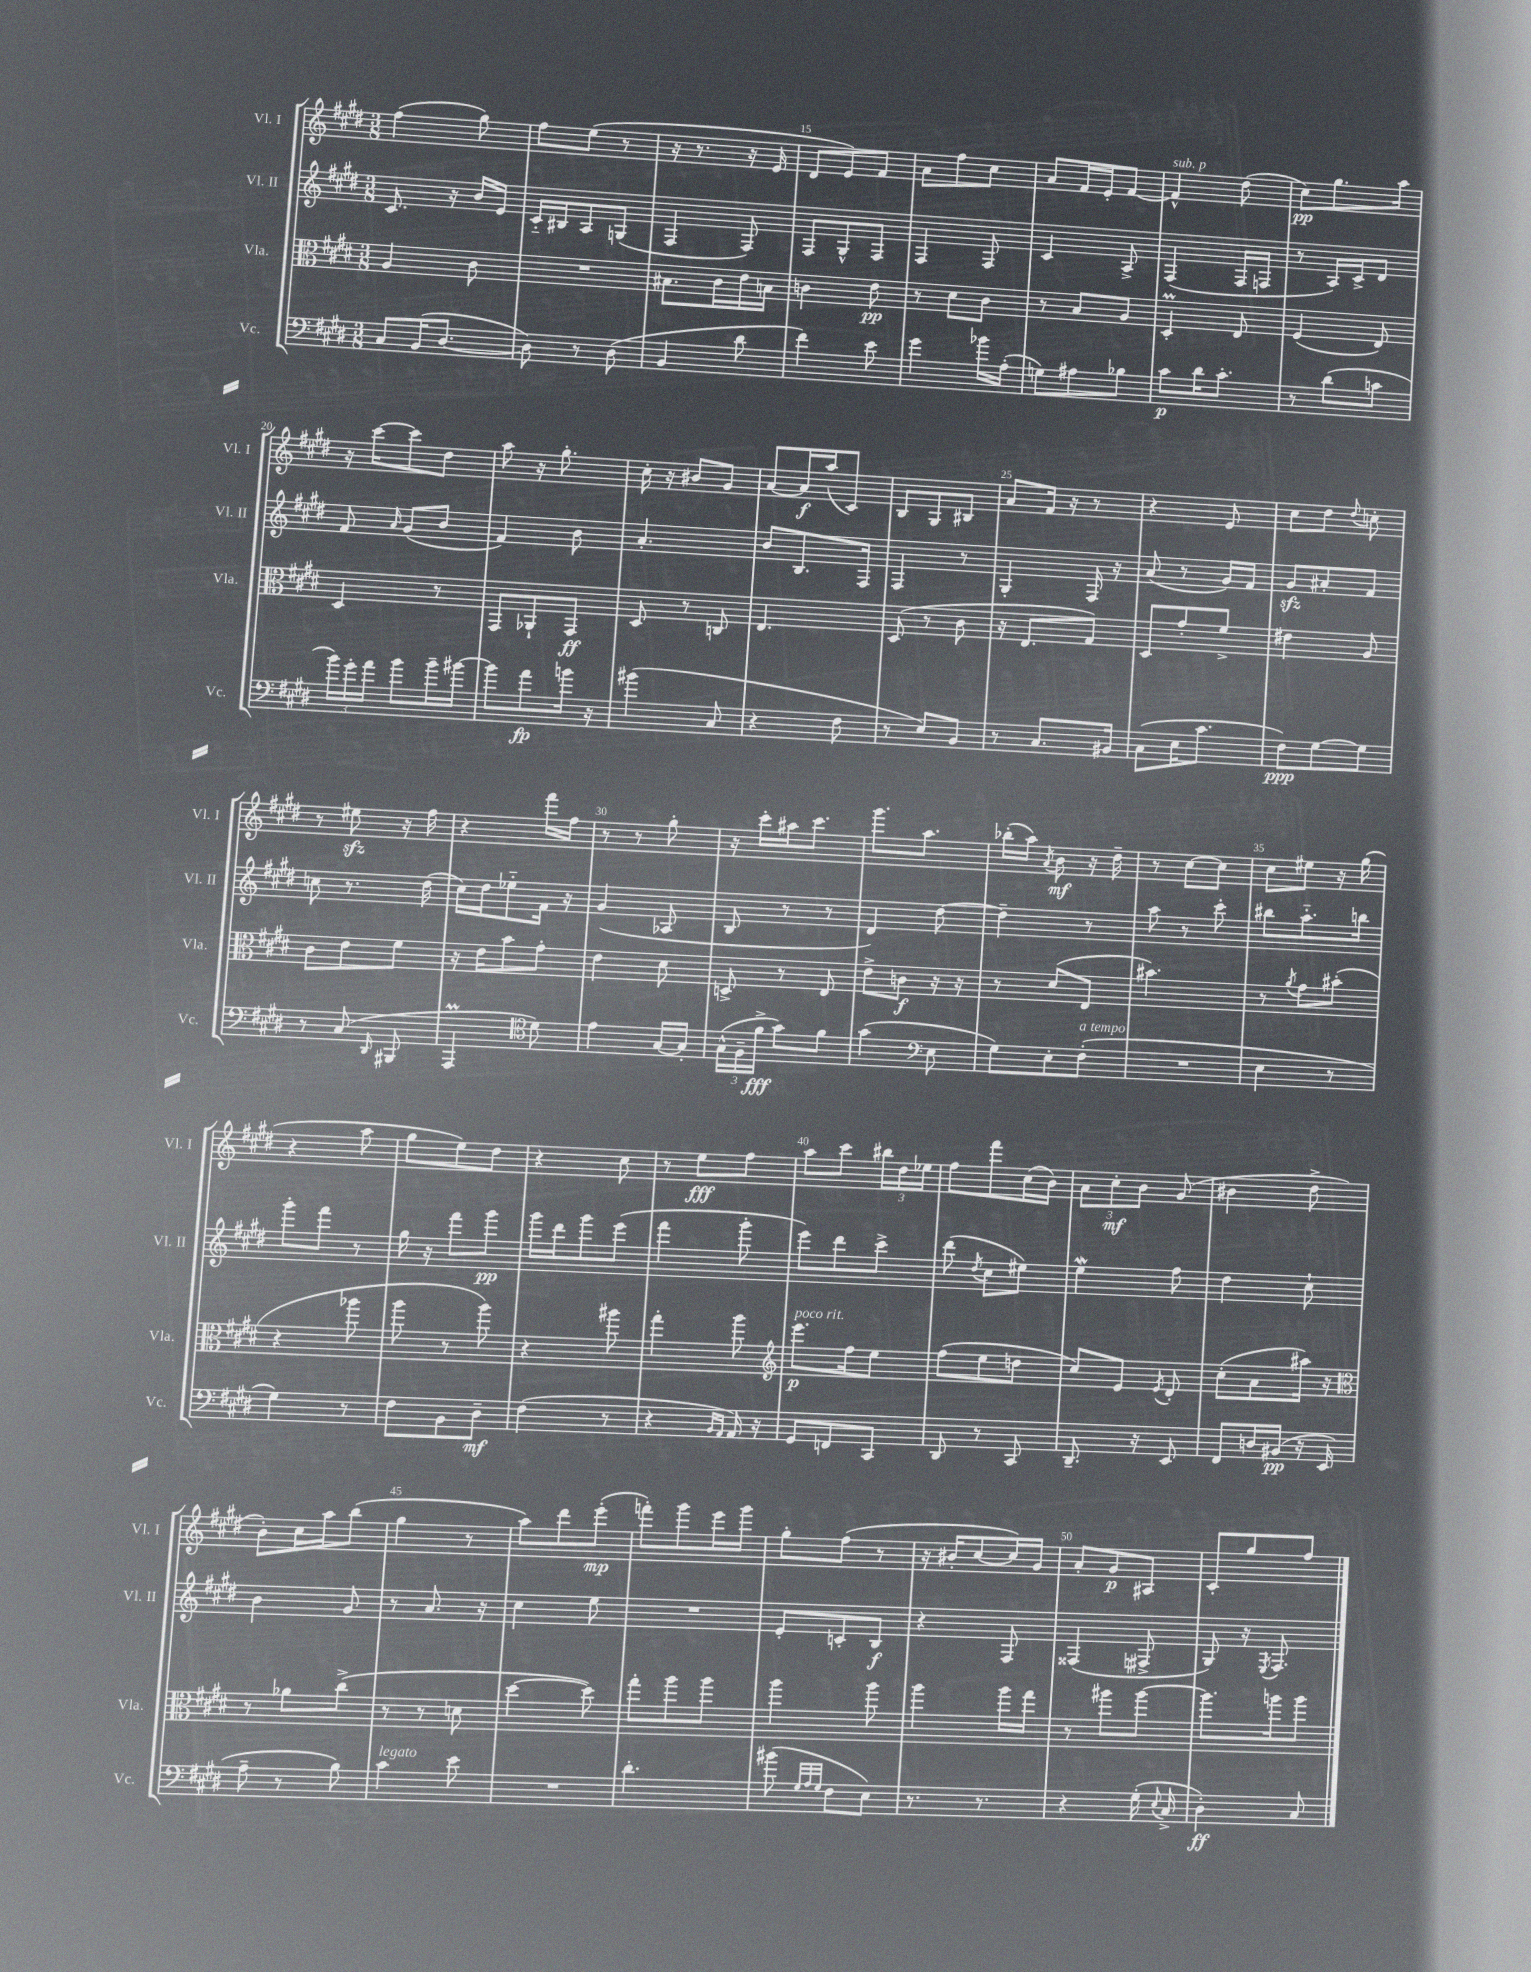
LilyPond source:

<<
\new StaffGroup <<
\new Staff = "s0" \with { instrumentName = "Vl. I" shortInstrumentName = "Vl. I" } {
    \clef treble \key e \major \numericTimeSignature \time 3/8
    \autoBeamOff fis''4( gis''8) |
    fis''8[ e''8]( r8 |
    r16 r8. r16 e'16 |
    dis'8[ e'8) fis'8] |
    a'8[ fis''8 cis''8] |
    a'8[ fis'16 e'16-. fis'8]~ |
    fis'4-^^\markup { \italic "sub. p" } dis''8( |
    cis''8[\pp) gis''8. a''16] |
    r16 cis'''16[~ cis'''8 dis''8] |
    a''8 r16 gis''8.-. |
    cis''16-. r16 bis'8[ gis'8] |
    a'8[~ a'16\f a''16( cis'8]) |
    b8[ gis8 bis8] |
    a'8[ fis'16] r16 r8 |
    r4 e'8 |
    cis''8[ dis''8] \appoggiatura { dis''8 } c''8-. |
    r8 eis''8\sfz r16 fis''16 |
    r4 fis'''16[ fis''16] |
    r8 r8 gis''8-. |
    r16 cis'''16[-. ais''16 cis'''8.] |
    gis'''8.[ a''8.] |
    bes''16[-.( a''16]) \acciaccatura { a'8 } b'8\mf r16 dis''16-- |
    r8 cis''8[~ cis''8] |
    cis''8[ eis''8] r16 gis''16( |
    r4 a''8 |
    gis''8[ e''8) dis''8] |
    r4 cis''8 |
    r8 e''8[\fff fis''8] |
    a''8[ cis'''8] \tuplet 3/2 { bis''16[ dis''16 ees''16] } |
    fis''8[ fis'''8 cis''16( b'16]) |
    \tuplet 3/2 { a'8[ cis''8-.\mf b'8] } gis'8( |
    bis'4 dis''8-> |
    b'8[-.) cis''16 a''16 b''8]( |
    gis''4 r8 |
    a''8[) dis'''8 e'''8]-.\mp( |
    f'''8[-.) gis'''8 e'''16 gis'''16] |
    gis''8[-. fis''8]( r8 |
    r16 bis'16[-. cis''8~ cis''16) gis'16] |
    a'8[-. gis'8\p ais8] |
    cis'8[-. gis''8 fis''8] \bar "|." |
}
\new Staff = "s1" \with { instrumentName = "Vl. II" shortInstrumentName = "Vl. II" } {
    \clef treble \key e \major \numericTimeSignature \time 3/8
    \autoBeamOff cis'8. r16 b'16[ e'16] |
    cis'16[-_ bis16 a8 g8]( |
    fis4 fis8) |
    fis8[ gis8-^ fis8] |
    fis4 fis8 |
    cis'4 a8-> |
    fis4( fis16[ f16] |
    r8 a16[) cis'16-> dis'8] |
    fis'8 \grace { a'16 } gis'8[( b'8] |
    fis'4) b'8 |
    a'4.-. |
    b'8[ b8. fis16] |
    fis4 r8 |
    gis4-. fis16 r16 |
    a'8( r8 gis'16[) fis'16] |
    gis'8[\sfz ais'8-. fis'8] |
    c''8 r8. dis''16( |
    cis''16[) dis''16 ees''8-_ fis'16] r16 |
    gis'4( aes8 |
    b8 r8 r8 |
    dis'4) dis''8~ |
    dis''4-- r8 |
    a''8 r8 cis'''8-. |
    bis''8[ a''8.-_ b''16] |
    gis'''8[-. fis'''8] r8 |
    gis''16 r16 fis'''8[ gis'''8]\pp |
    gis'''16[ dis'''16 gis'''8 e'''8]( |
    fis'''4 gis'''8-. |
    e'''8[) dis'''8 cis'''8]-> |
    dis'''8( \acciaccatura { dis''8 } cis''8[ eis''8]) |
    e''4\mordent fis''8 |
    dis''4 cis''8-! |
    b'4 gis'8 |
    r8 a'8. r16 |
    cis''4 e''8 |
    R4. |
    e'8[-. c'8-. b8]\f |
    r4 fis8 |
    fisis4( fis8-> |
    gis8) r16 \acciaccatura { e8 } fis8. \bar "|." |
}
\new Staff = "s2" \with { instrumentName = "Vla." shortInstrumentName = "Vla." } {
    \clef alto \key e \major \numericTimeSignature \time 3/8
    \autoBeamOff a4 cis'8 |
    R4. |
    bis8.[ cis'16 e'16 b16] |
    c'4 e'8\pp |
    r8 dis'8[ cis'8] |
    r8 b8[ a8] |
    dis4-.\prall e8 |
    fis4( e8) |
    dis4 r8 |
    gis,8[ aes,8-! gis,8]\ff |
    dis8 r8 c8 |
    e4. |
    dis8( r8 cis'8 |
    r16 e8.[ gis8]) |
    dis8[ gis'8-. fis'8]-> |
    eis'4 a8 |
    cis'8[ e'8 fis'8] |
    r16 e'16[ b'8 gis'8]-. |
    e'4 dis'8 |
    d8-> r8 e8 |
    e'8[-> c'8]\f r16 r16 |
    r8 dis'8[( e8] |
    bis'4.) |
    r8 \acciaccatura { a'8 } gis'8[ bis'8]-.( |
    r4 aes''8 |
    a''8 r8 a''8) |
    r4 ais''8 |
    gis''4-. a''8 |
    \clef treble e'''8.[\p^\markup { \italic "poco rit." } fis''16 e''8] |
    fis''8[( e''8 d''8] |
    cis''8[) e'8] \acciaccatura { e'8 } dis'8-. |
    cis''8[-.( a'8 ais''16]) r16 |
    \clef alto r8 aes'8[ cis''8]->( |
    r8 r8 d'8 |
    dis''4~ dis''8) |
    gis''8[-. a''8 a''8] |
    a''4 a''8 |
    a''4 a''16[ gis''16] |
    r8 ais''8[ ais''8]~ |
    ais''8.[ a''16 a''8] \bar "|." |
}
\new Staff = "s3" \with { instrumentName = "Vc." shortInstrumentName = "Vc." } {
    \clef bass \key e \major \numericTimeSignature \time 3/8
    \autoBeamOff cis8[ b,16( dis8.]~ |
    dis8) r8 dis8( |
    b,4 dis'8 |
    fis'4) e'8 |
    gis'4 bes'16[ a16]-.( |
    g8[) ais8 bes8] |
    cis'8[\p dis'16 cis'8.]-. |
    r8 dis'8[( c'8] |
    \tuplet 3/2 { b'16[) gis'16-. a'16] } b'8[ b'16-- bis'16]~ |
    bis'8[ a'8\fp b'16] r16 |
    bis'4( cis8 |
    r4 fis8 |
    r8 e8[) b,8] |
    r8 cis8.[ bis,16] |
    cis8[( e16 cis'8.] |
    fis8[\ppp) gis8~ gis8] |
    r8 cis8( \grace { dis,16 } bis,,8 |
    a,,4\prall \clef tenor dis'8) |
    e'4 gis16[~ gis16]-. |
    \tuplet 3/2 { gis16[-^( fis16-- fis'16]->\fff } gis'8[) fis'8] |
    gis'4( \clef bass e8 |
    gis8[) e8-. fis8]-.^\markup { \italic "a tempo" }( |
    R4. |
    e4 r8 |
    gis4) r8 |
    fis8[ b,8 dis8]--\mf |
    fis4( r8 |
    r4 \grace { b,16[ a,16] } a,16) r16 |
    gis,8[ f,8 cis,8] |
    dis,8 r8 cis,8 |
    dis,8.-- r16 e,8 |
    fis,8[ d16 bis,16]\pp( r16 e,16 |
    a8-- r8 b8) |
    cis'4^\markup { \italic "legato" } e'8 |
    R4. |
    dis'4.-. |
    bis'8( \grace { gis32[ a32 gis32] } fis8[ e8]) |
    r8. r8. |
    r4 gis16-.( \appoggiatura { e8 } cis16-> |
    dis4-.\ff) cis8 \bar "|." |
}
>>
>>
\layout { \context { \Score currentBarNumber = #12 \override BarNumber.break-visibility = ##(#f #t #t) barNumberVisibility = #(every-nth-bar-number-visible 5) } }
